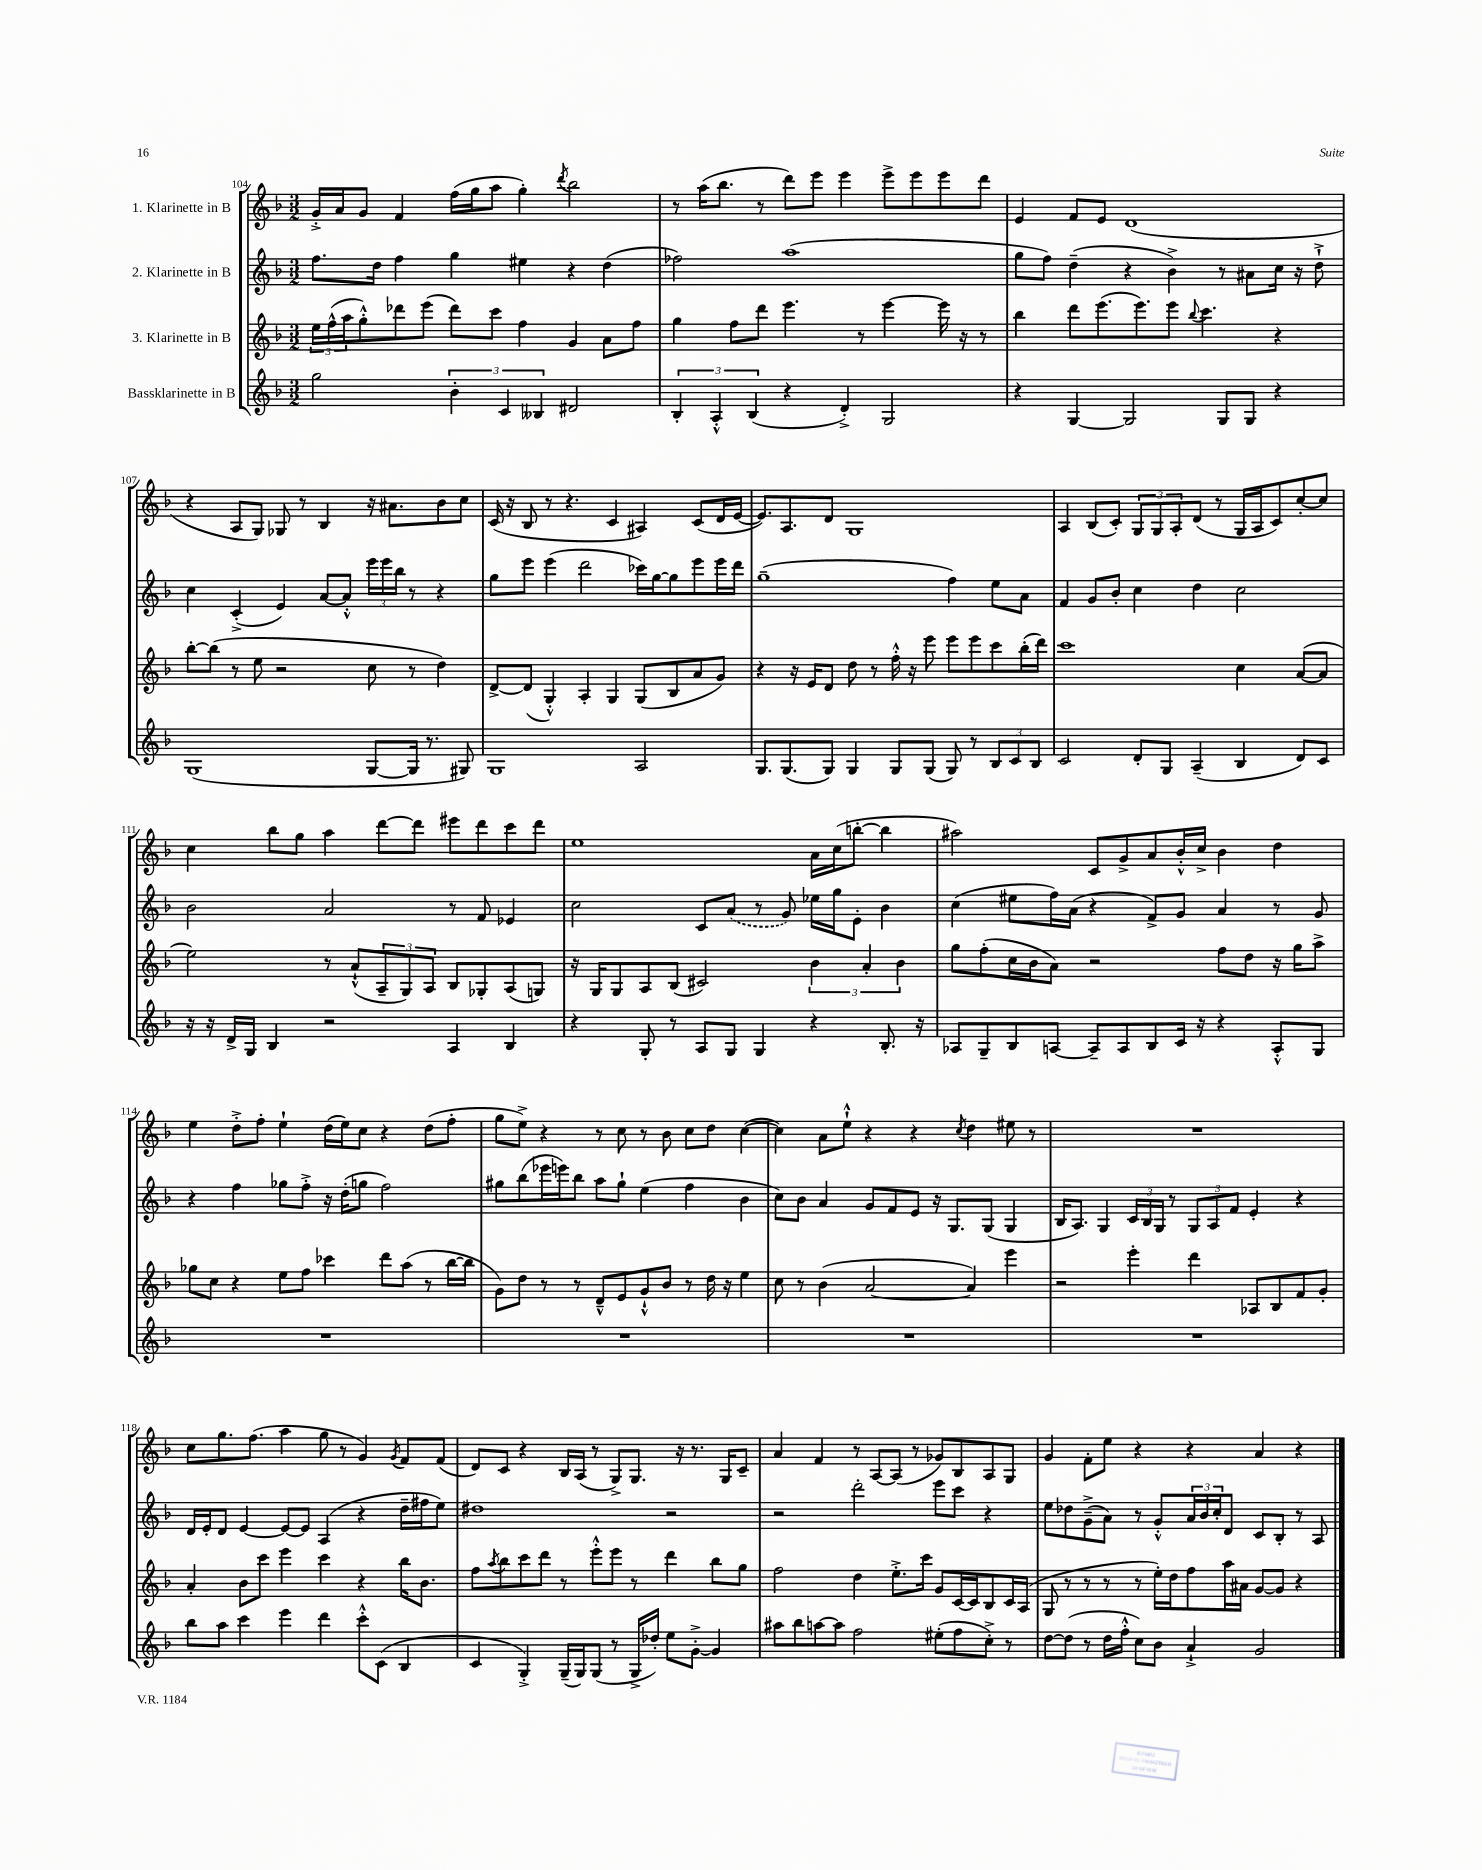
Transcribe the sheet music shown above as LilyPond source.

<<
\new StaffGroup <<
\new Staff = "s0" \with { instrumentName = "1. Klarinette in B" } {
    \clef treble \key f \major \numericTimeSignature \time 3/2
    g'16-.-> a'16 g'8 f'4 f''16( g''16 a''8 g''4-.) \acciaccatura { d'''8 } bes''2 |
    r8 a''16( bes''8. r8 d'''8) e'''8 e'''4 e'''8-> e'''8 e'''8 d'''8 |
    e'4 f'8 e'8 d'1( |
    r4 a8 g8) ges8 r8 bes4 r16 ais'8. bes'8 c''8 |
    c'16( r16 bes8 r8 r4. c'4 ais4) c'8( d'16 e'16~ |
    e'8.) a8. d'8 g1 |
    a4 bes8( c'8-.) \tuplet 3/2 { g8 g8 a8-. } d'8( r8 g16 a16 c'8) c''8~-. c''8 |
    c''4 bes''8 g''8 a''4 d'''8~ d'''8 eis'''8 d'''8 c'''8 d'''8 |
    e''1 a'16 c''16( b''8~-. b''4 |
    ais''2) c'8 g'8-> a'8 bes'16-.-^ c''16-> bes'4 d''4 |
    e''4 d''8-.-> f''8-. e''4-! d''16( e''16) c''8 r4 d''8( f''8-. |
    g''8 e''8->) r4 r8 c''8 r8 bes'8 c''8 d''8 c''4~( |
    c''4) a'8 e''8-!-^ r4 r4 \acciaccatura { c''8 } d''4 eis''8 r8 |
    R1. |
    c''8 g''8. f''8.( a''4 g''8 r8 g'4) \acciaccatura { g'8 } f'8 f'8( |
    d'8) c'8 r4 bes16 a16( r8 g8->) g8. r16 r8. g16 c'8-- |
    a'4 f'4 r8 a8~ a8( r8 ges'8) bes8 a8 g8 |
    g'4 f'8-. e''8 r4 r4 a'4 r4 \bar "|." |
}
\new Staff = "s1" \with { instrumentName = "2. Klarinette in B" } {
    \clef treble \key f \major \numericTimeSignature \time 3/2
    f''8. d''16 f''4 g''4 eis''4 r4 d''4( |
    fes''2) a''1( |
    g''8 f''8) d''4--( r4 bes'4->) r8 ais'8 c''16 r16 d''8-!-> |
    c''4 c'4-.->( e'4) a'8~ a'8-.-^ \tuplet 3/2 { e'''16 e'''16 bes''16 } r8 r4 |
    g''8 e'''8 e'''4( d'''2 ces'''16) g''16~ g''8 e'''8 e'''16 d'''16 |
    g''1--( f''4) e''8 a'8 |
    f'4 g'8 bes'8-. c''4 d''4 c''2 |
    bes'2 a'2 r8 f'8 ees'4 |
    c''2 c'8 \once \slurDashed a'8( r8 g'8) ees''16 g''16 e'8-. bes'4 |
    c''4( eis''8 f''16) a'16( r4 f'8->) g'8 a'4 r8 g'8 |
    r4 f''4 ges''8 f''8-.-> r16 d''16-.( g''8 f''2) |
    gis''8 bes''8( ees'''16 e'''16) bes''8 a''8 gis''8-! e''4( f''4 bes'4 |
    c''8) bes'8 a'4 g'8 f'8 e'8 r16 g8. g8( g4 |
    bes16 a8.) g4 \tuplet 3/2 { c'16 bes16 g16 } r8 \tuplet 3/2 { g8 a8 f'8 } e'4-. r4 |
    d'16 e'16-. d'8 e'4~ e'8~ e'8 a4( r4 d''16-- fis''16 e''8) |
    dis''1 r2 |
    r2 d'''2-. e'''8 c'''8 r4 |
    e''8 des''8 g'8--->( a'8) r8 g'8-.-^ \tuplet 3/2 { a'16 bes'16 c''16-. } d'8 c'8 bes8-. r8 a8 \bar "|." |
}
\new Staff = "s2" \with { instrumentName = "3. Klarinette in B" } {
    \clef treble \key f \major \numericTimeSignature \time 3/2
    \tuplet 3/2 { e''16 f''16-^( a''16 } g''8-.-^) des'''8 e'''8( des'''8) c'''8 f''4 g'4 a'8 f''8 |
    g''4 f''8 d'''8 e'''4. r8 e'''4~ e'''16 r16 r8 |
    bes''4 d'''8 e'''8.( e'''8.) e'''8 \appoggiatura { bes''8 } c'''4. r4 |
    bes''8~-. bes''8( r8 e''8 r2 c''8 r8 d''4) |
    d'8~-> d'8( g4-.-^) a4-. g4 g8( bes8 a'8 g'8) |
    r4 r16 e'16 d'8 d''8 r8 f''16-.-^ r16 e'''8 e'''8 e'''8 c'''8 bes''16-.( d'''16) |
    c'''1 c''4 a'8~( a'8 |
    e''2) r8 a'8-!-^( \tuplet 3/2 { a8-- g8) a8 } bes8 ges8-. a8( g8) |
    r16 g16 g8 a8 bes8( cis'2) \tuplet 3/2 { bes'4 a'4-. bes'4 } |
    g''8 f''8-.( c''16 bes'16 a'8) r2 f''8 d''8 r16 g''16 a''8-> |
    ges''8 c''8 r4 e''8 f''8 ces'''4 d'''8 a''8( r8 bes''16~ bes''16 |
    g'8) d''8 r8 r8 d'8---^ e'8 g'8-!-^ bes'8 r8 d''16 r16 e''4 |
    c''8 r8 bes'4( a'2~ a'4) e'''4 |
    r2 e'''4-. d'''4 aes8 bes8 f'8 g'8-. |
    a'4-. bes'8 c'''8 e'''4 c'''4 r4 bes''16 bes'8. |
    f''8 \acciaccatura { a''8 } bes''8 c'''8 d'''8 r8 e'''8-.-^ e'''8 r8 d'''4 bes''8 g''8 |
    f''2 d''4 e''8.-.-> c'''16 g'8 c'16~ c'16 bes8 c'16 a16( |
    g8 r8 r8 r8 r8 e''16-.) d''16 f''8 a''16 ais'16 g'8~ g'8 r4 \bar "|." |
}
\new Staff = "s3" \with { instrumentName = "Bassklarinette in B" } {
    \clef treble \key f \major \numericTimeSignature \time 3/2
    g''2 \tuplet 3/2 { bes'4-. c'4 beses4 } dis'2 |
    \tuplet 3/2 { bes4-. a4-.-^ bes4( } r4 d'4-.->) g2 |
    r4 g4~ g2 g8 g8 r4 |
    g1( g8~ g16 r8. gis8) |
    g1 a2 |
    g8. g8.( g8) g4 g8 g8( g8) r8 \tuplet 3/2 { bes8 c'8 bes8 } |
    c'2 d'8-. g8 a4--( bes4 d'8) c'8 |
    r16 r16 d'16-> g16 bes4 r2 a4 bes4 |
    r4 g8-. r8 a8 g8 g4 r4 bes8.-. r16 |
    aes8 g8-- bes8 a8~ a8-- a8 bes8 c'16 r16 r4 a8-.-^ g8 |
    R1. |
    R1. |
    R1. |
    R1. |
    bes''8 a''8 c'''4 e'''4 d'''4 c'''8-.-^ c'8( bes4 |
    c'4 g4-.->) g16--( g16) g8( r8 g16-> des''16-.) e''8 g'8~-.-> g'4 |
    ais''8 bes''8 a''8~ a''8 f''2 eis''8-.( f''8 c''8-.->) r8 |
    d''8~ d''8( r8 d''16 f''16-.-^ c''8) bes'8 a'4-!-> g'2 \bar "|." |
}
>>
>>
\layout { \context { \Score currentBarNumber = #104 } }
